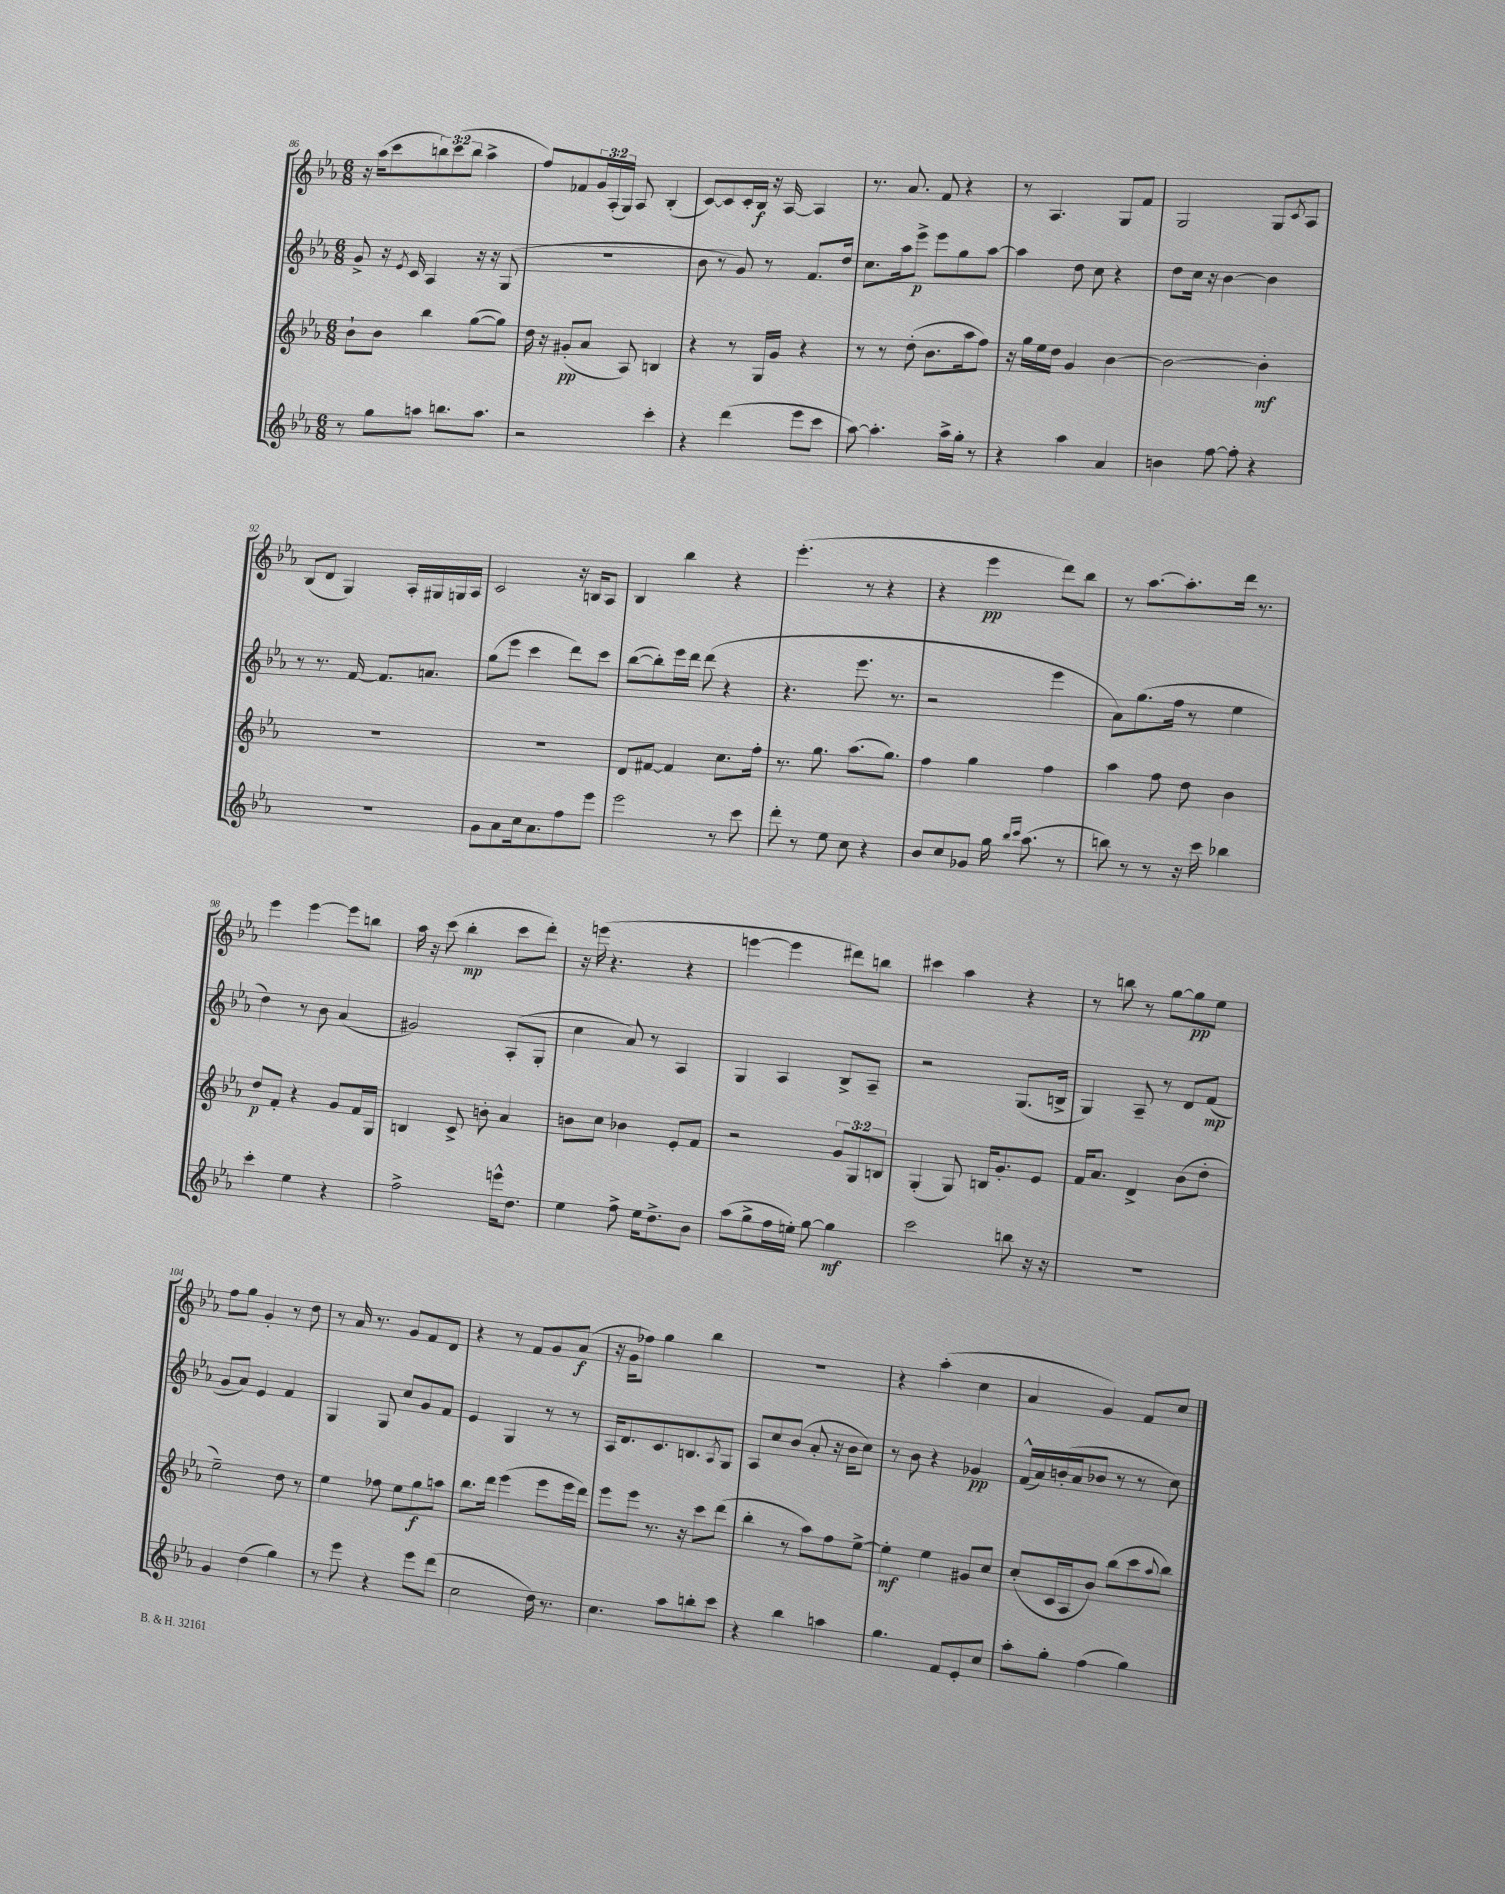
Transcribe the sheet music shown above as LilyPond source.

<<
\new StaffGroup <<
\new Staff = "s0" {
    \clef treble \key ees \major \numericTimeSignature \time 6/8 \override Staff.TupletNumber.text = #tuplet-number::calc-fraction-text
    r16 aes''16( c'''8 \tuplet 3/2 { b''8) c'''8( b''8 } aes''4-> |
    f''8) fes'8 \tuplet 3/2 { g'16 aes16-.( g16) } aes8 bes4-.( |
    c'8~) c'8 c'16-. bes16\f r16 aes16~ aes4 |
    r8. aes'8. f'8 r4 |
    r8 aes4. g8 f'8 |
    g2 g8 \acciaccatura { c'8 } aes8 |
    bes8( d'8 g4) aes16-. gis16 g16 aes16 |
    c'2 r16 b16 aes8 |
    bes4 bes''4 r4 |
    ees'''4.-.( r8 r4 |
    r4 ees'''4\pp d'''8) bes''8 |
    r8 aes''8.~ aes''8.-. d'''16 r8. |
    ees'''4 ees'''4~ ees'''8 b''8 |
    aes''16 r16 c'''8( bes''4-.\mp c'''8 d'''8-.) |
    r16 e'''16( r4. r4 |
    e'''4~ e'''4 dis'''8) b''8 |
    cis'''4 aes''4 r4 |
    r8 b''8 r8 g''8~ g''8\pp ees''8 |
    f''8 g''8 g'4-. r8 d''8 |
    r8 aes'16 r8. g'8 f'8 d'8 |
    r4 r8 f'8 g'8 aes'8\f( |
    r16 g'16 fes''8) g''4 bes''4 |
    R2. |
    r4 aes''4-.( c''4 |
    aes'4 g'4) f'8 c''8 \bar "|." |
}
\new Staff = "s1" {
    \clef treble \key ees \major \numericTimeSignature \time 6/8
    g'8-> r16 \acciaccatura { ees'8 } c'16 aes4 r16 r16 g8( |
    R2. |
    bes'8 r8 g'8) r8 f'8. d''16 |
    c''8. aes''16 ees'''8->\p ees'''8 g''8 aes''8~ |
    aes''4 d''8 c''8 r4 |
    d''8 c''16 r16 bes'4~ bes'4 |
    r8 r8. f'16~ f'8. a'8. |
    g''8( ees'''8 c'''4 d'''8) c'''8 |
    bes''8~( bes''8-.) ees'''16 d'''16 d'''8( r4 |
    r4. ees'''8. r8. |
    r2 ees'''4 |
    aes'8) g''8.( f''16 r8 ees''4 |
    d''4) r8 bes'8 aes'4( |
    gis'2) aes8-.( g8-. |
    c''4 aes'8) r8 aes4 |
    g4 aes4 bes8-> aes8-- |
    r2 g8.( b16-> |
    g4) aes8-- r8 d'8 f'8\mp( |
    g'8 aes'8) ees'4 f'4 |
    g4 g8 c''8 g'8 f'8 |
    ees'4 g4 r8 r8 |
    aes16 d'8. c'8. b8. \acciaccatura { aes8 } g8 |
    aes8 c''8 bes'8( aes'8-. r16 bes'16 c''8) |
    r8 bes'8 r4 ges'4\pp |
    f'16-^( aes'16) b'16-.( aes'16 bes'8 r8 r8 c''8) \bar "|." |
}
\new Staff = "s2" {
    \clef treble \key ees \major \numericTimeSignature \time 6/8 \override Staff.TupletNumber.text = #tuplet-number::calc-fraction-text
    bes'8-! bes'8 bes''4 g''8~( g''8) |
    d''16 r16 gis'8-.\pp( aes'8 aes8) b4 |
    r4 r8 g16 g'16 r4 |
    r8 r8 d''8-.( bes'8. aes''16 f''8) |
    r16 g''16 ees''16 d''16 g'4 bes'4~ |
    bes'2~ bes'4-.\mf |
    R2. |
    R2. |
    d'8 fis'8~ fis'4 c''8. f''16-. |
    r8. g''8. aes''8.( g''8.) |
    f''4 g''4 f''4 |
    aes''4 f''8 d''8 bes'4 |
    d''8\p f'8-. r4 g'8 f'16 g16 |
    b4 c'8-> b'8-. aes'4 |
    b'8 c''8 bes'4 ees'8-. f'8 |
    r2 \tuplet 3/2 { g'8 g8 b8 } |
    g4-.( g8) b16 g'8.-. ees'8 |
    f'16 aes'8. d'4-> bes'8( d''8-. |
    ees''2--) d''8 r8 |
    ees''4 fes''8 ees''8 g''8\f a''8 |
    bes''8. d'''16 ees'''4( ees'''8 ees'''16 d'''16) |
    ees'''8 ees'''8 r8. r16 c'''8 d'''8( |
    bes''4-. r8 aes''8) f''8 ees''8~-> |
    ees''4-.\mf ees''4 gis'8 c''8 |
    c''8-.( c'16 aes16 bes'8) bes''8( c'''8 \appoggiatura { aes''8 } bes''8) \bar "|." |
}
\new Staff = "s3" {
    \clef treble \key ees \major \numericTimeSignature \time 6/8
    r8 g''8 a''8 b''8. a''8. |
    r2 c'''4-. |
    r4 d'''4( ees'''8 c'''8 |
    aes''8~) aes''4.-. aes''16-> g''16-. r8 |
    r4 aes''4 aes'4 |
    b'4 f''8~ f''8-. r4 |
    R2. |
    g'8 aes'8 c''16 aes'8. f''8 ees'''8 |
    ees'''2 r8 c'''8 |
    d'''8-. r8 ees''8 c''8 r4 |
    bes'8 c''8 ges'8 g''16 \grace { bes''16 c'''16 } aes''8.( r8 |
    b''8) r8 r8 r16 c'''16 bes''4 |
    c'''4-. ees''4 r4 |
    f''2-> e'''16-^ d''8. |
    ees''4 f''8-> ees''16 d''8.-> bes'8 |
    aes''8( g''8-> f''16 e''16-.) g''8~ g''4\mf |
    c'''2 b''8 r16 r16 |
    R2. |
    g'4 d''4( g''4) |
    r8 ees'''8 r4 ees'''8 d'''8( |
    c''2 d''16) r8. |
    c''4. aes''8 b''8-. c'''8 |
    r4 bes''4 a''4 |
    g''4. f'8 ees'8-. c''8 |
    aes''8-. g''8-. f''4( g''4) \bar "|." |
}
>>
>>
\layout { \context { \Score currentBarNumber = #86 } }
